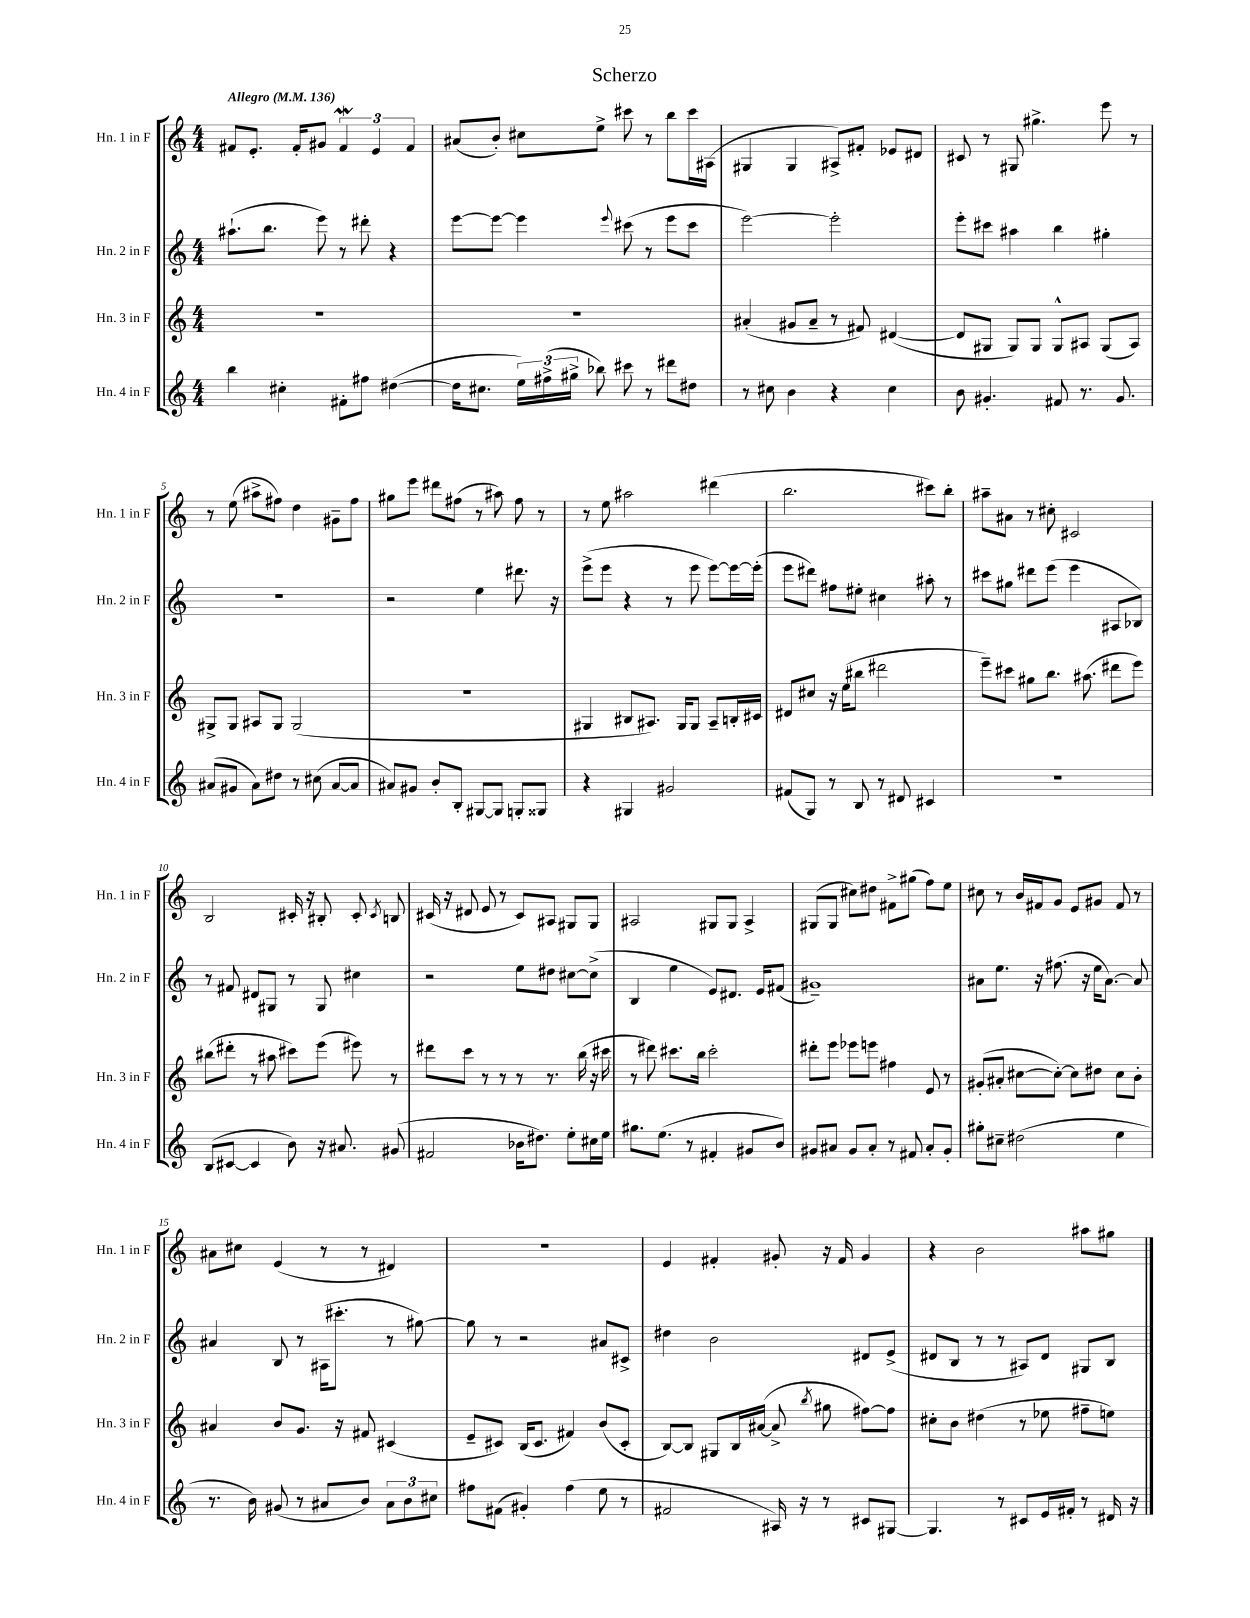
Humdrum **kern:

**kern	**kern	**kern	**kern
*staff4	*staff3	*staff2	*staff1
*clefG2	*clefG2	*clefG2	*clefG2
*k[]	*k[]	*k[]	*k[]
*M4/4	*M4/4	*M4/4	*M4/4
*MM136	*MM136	*MM136	*MM136
4bb\	1r	(8.aa#`\L	8f#/L
.	.	.	8.e'/J
.	.	8.bb\J	.
4cc#'\	.	.	.
.	.	.	16f#'/LK
.	.	8eee\)	8g#/J
8f#'\L	.	8r	6f#/
8ff#\J	.	8ddd#'\	.
.	.	.	6e/
([4dd#\	.	4r	.
.	.	.	6f#/
=	=	=	=
16dd#\]LK	1r	[8eee\L	(8a#/L
8.cc#\J	.	.	.
.	.	8eee\_J	8b'/J)
24ee\LL)	.	4eee\]	8cc#\L
(24ff#^\	.	.	.
24gg#^\JJ	.	.	.
8bb-\)	.	.	8ee^\J
.	.	8qqeee/	.
8ccc#\	.	(8ccc#\	8ccc#\
8r	.	8r	8r
8ddd#\L	.	8eee\L	8bb\L
8dd#\J	.	8ccc#\J	16ccc#\L
.	.	.	(16A#\JJ
=	=	=	=
8r	(4a#'/	[2eee\)	4G#/
8cc#\	.	.	.
4b\	8g#/L	.	4G#/
.	8a#~/J	.	.
4r	8r	2eee'\]	8A#^/L)
.	8f#/)	.	8f#'/J
4cc#\	([4d#/	.	8e-/L
.	.	.	8d#/J
=	=	=	=
8b\	8d#/]L	8eee'\L	8c#/
4.g#'/	8G#/J	8ccc#\J	8r
.	8G#/L)	4aa#\	8G#/
.	8G#/J	.	4.gg#^\
8f#/	8G#^^/L	4bb\	.
8.r	8A#/J	.	.
.	(8G#/L	4gg#'\	8eee\
8.g#/	.	.	.
.	8A#/J)	.	8r
=	=	=	=
(8a#/L	8G#^/L	1r	8r
8g#/J	8G#/J	.	(8ee\
8a#\L)	8A#/L	.	8aa#^\L
8dd#\J	8G#/J	.	8ff#\J)
8r	(2G#/	.	4dd\
(8cc#\	.	.	.
[8a#/L	.	.	8g#~\L
8a#/]J	.	.	8ff#\J
=	=	=	=
8a#/L)	1r	2r	8gg#\L
8g#/J	.	.	8eee\J
8b'/L	.	.	8ddd#\L
8B'/J	.	.	(8ff#\J
[8G#/L	.	4ee\	8r
8G#/]J	.	.	8aa#\)
8G'/L	.	8.ddd#\	8ff#\
8G##/J	.	.	8r
.	.	16r	.
=	=	=	=
4r	4G#/	(8eee^\L	8r
.	.	8eee\J	8ee\
4G#/	8B#/L	4r	2aa#\
.	8.A#/J)	.	.
2g#/	.	8r	.
.	16G#/LK	.	.
.	8G#/J	8eee\	.
.	8A#~/L	[8eee\L)	(4ddd#\
.	16B'/L	16eee\_L	.
.	16c#/JJ	(16eee'\]JJ	.
=	=	=	=
(8f#/L	8d#/L	8eee\L	2.bb\
8G/J)	8cc#/J	8ddd#\J)	.
8r	16r	8ff#\L	.
.	(16ee\LK	.	.
8B/	8bb#\J	8ee#'\J	.
8r	2ddd#\	4cc#\	.
8d#/	.	.	.
4c#/	.	8aa#'\	8ccc#\L)
.	.	8r	8bb'\J
=	=	=	=
1r	8eee~\L)	8ccc#\L	8aa#~\L
.	8ccc#\J	8gg#\J	8a#\J
.	8gg#\L	8ddd#\L	8r
.	8.bb\J	(8eee\J	8cc#'\
.	.	4eee\	2c#/
.	(8.aa#\	.	.
.	8ddd#\L	8A#/L	.
.	8eee\J)	8B-/J)	.
=	=	=	=
(8B/L	(8bb#\L	8r	2B/
[8c#/J	8ddd#'\J	8f#/	.
4c#/]	8r	8d#/L	.
.	8aa#\	8G#/J	.
8b\)	8ccc#\L)	8r	16c#'/
.	.	.	16r
16r	(8eee\J	8G#/	8B#'/
8.a#/	.	.	.
.	8eee#\)	4cc#\	8c#'/
.	.	.	8qc#/
(8g#/	8r	.	8B/
=	=	=	=
2f#/	8ddd#\L	2r	(16c#/
.	.	.	16r
.	8ccc\J	.	8d#/
.	8r	.	8e/
.	8r	.	8r
16b-\LK	8r	8ee\L	8c#/L)
8.dd#\J)	.	.	.
.	8.r	8dd#\J	8A#/J
8ee'\L	.	[8cc#\L	8G#/L
.	(16bb\	.	.
16cc#\L	16r	(8cc#^\]J	8G#/J
16ee\JJ	16ccc#\	.	.
=	=	=	=
8.gg#\L	8r	4B/	2A#/
.	8ddd#\)	.	.
(8.ee\J	.	.	.
.	8.ccc#\L	4ee\	.
8r	.	.	.
.	16bb\Jk	.	.
4f#'/	2ccc#'\	8e/L)	8G#/L
.	.	8.d#/J	8G#/J
8g#/L	.	.	4A#^/
.	.	16e/LK	.
8b/J)	.	(8f#/J	.
=	=	=	=
8g#/L	8ddd#'\L	1g#~)	(8G#/L
8a#/J	8eee\J	.	8G#/J
8g#/L	8eee-\L	.	8cc#\L)
8a#'/J	8eee\J	.	8dd#\J
8r	4ff#\	.	8f#^\L
8f#/	.	.	(8gg#\J
8a#'/L	8e/	.	8ff\L)
8g#'/J	8r	.	8ee\J
=	=	=	=
8gg#'\L	(8g#'/L	8a#\L	8cc#\
8cc#~\J	8a#'/J	8.ee\J	8r
(2dd#\	[8cc#\L	.	16b/LL
.	.	16r	16f#/J
.	8cc#'\_J)	(8.ff#\	8g/J
.	8cc#\]L	.	8e/L
.	.	16r	.
.	8dd#\J	16ee\LK	8g#/J
.	.	[8.a#\J)	.
4ee\	8cc#\L	.	8f#/
.	8b'\J	8a#/]	8r
=	=	=	=
8.r	4a#/	4a#/	8a#\L
.	.	.	8cc#\J
16b\)	.	.	.
(8g#/	8b/L	8B/	(4e/
8r	8.g/J	8r	.
8a#/L	.	(16A#\LK	8r
.	16r	8.ccc#'\J	.
8b/J)	8f#/	.	8r
12a#\L	(4c#/	8r	4d#/)
12b\	.	.	.
.	.	[8gg#\)	.
12cc#\J	.	.	.
=	=	=	=
8ff#\L	8e~/L	8gg#\]	1r
(8f#\J	8c#/J)	8r	.
4g#'/)	(16B/LK	2r	.
.	8.c#/J	.	.
(4ff#\	4f#/)	.	.
8ee\	(8b/L	8a#/L	.
8r	8c#'/J	8c#^/J	.
=	=	=	=
2f#/	[8B/L)	4dd#\	4e/
.	8B/]J	.	.
.	8G#/L	2b\	4f#'/
.	16B/L	.	.
.	([16a#/JJ	.	.
16A#/)	8a#^/]	.	8g#'/
16r	.	.	.
.	8qbb/	.	.
8r	8gg#\	.	16r
.	.	.	16f#/
8c#/L	[8ff#\L)	8d#/L	4g#/
[8G#/J	8ff#\]J	(8e^/J	.
=	=	=	=
4.G#/]	8cc#'\L	8d#/L	4r
.	8b\J	8B/J	.
.	(4dd#\	8r	2b\
8r	.	8r	.
8c#/L	8r	8A#/L)	.
16e/L	8ee-\	8d#/J	.
16f#'/JJ	.	.	.
8r	8ff#~\L	8G#/L	8aa#\L
16d#/	8ee\J)	8B/J	8gg#\J
16r	.	.	.
==	==	==	==
*-	*-	*-	*-
